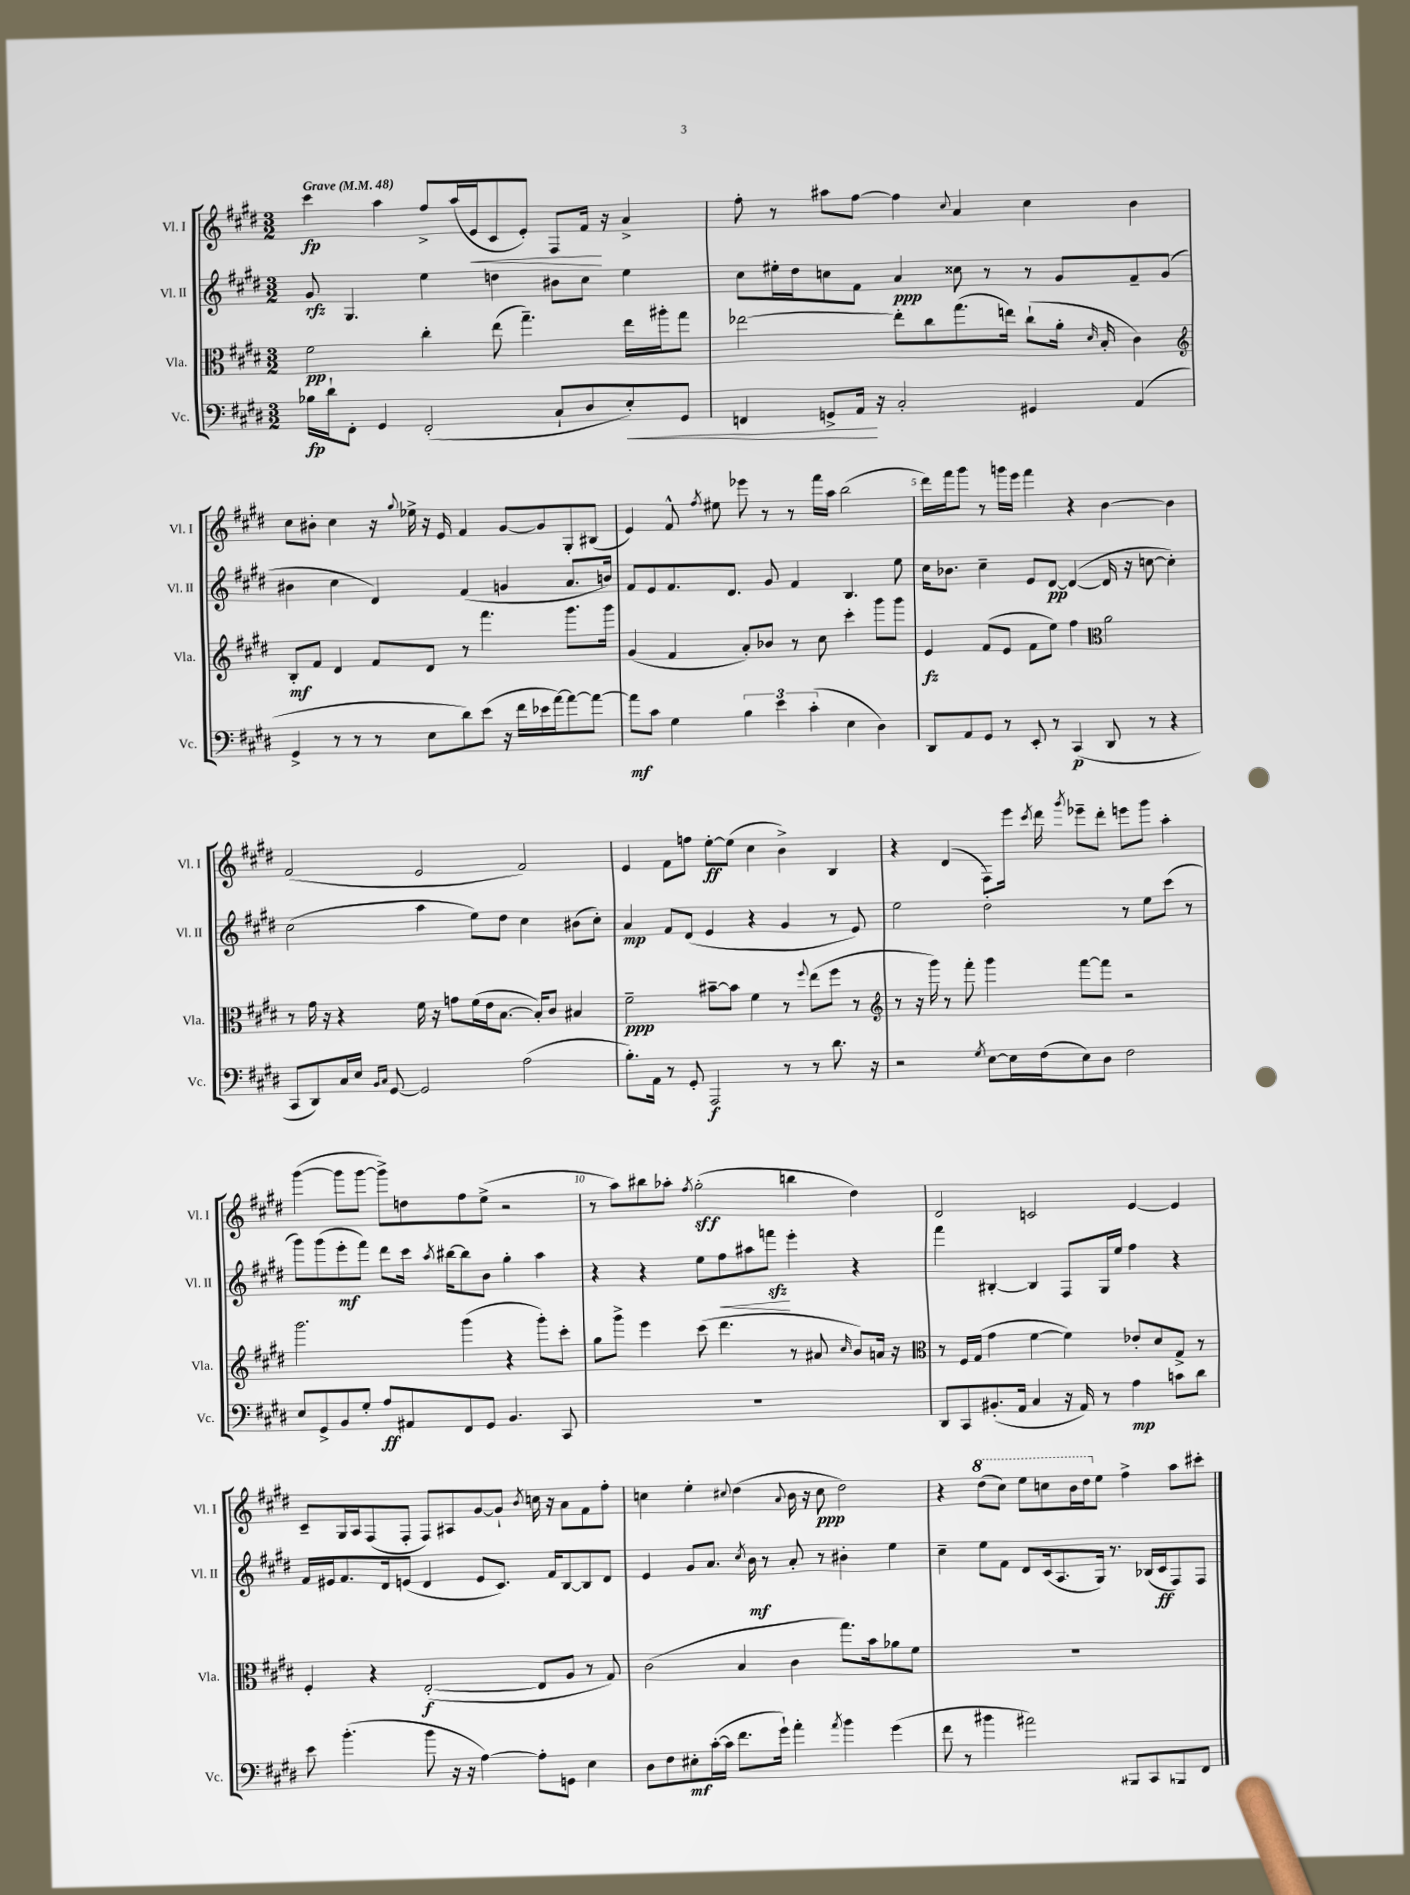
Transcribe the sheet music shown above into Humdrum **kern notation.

**kern	**dynam	**kern	**dynam	**kern	**dynam	**kern	**dynam
*part4	*part4	*part3	*part3	*part2	*part2	*part1	*part1
*staff4	*staff4	*staff3	*staff3	*staff2	*staff2	*staff1	*staff1
*I"Vc.	*	*I"Vla.	*	*I"Vl. II	*	*I"Vl. I	*
*I'Vc.	*	*I'Vla.	*	*I'Vl. II	*	*I'Vl. I	*
*clefF4	*	*clefC3	*	*clefG2	*	*clefG2	*
*k[f#c#g#d#]	*	*k[f#c#g#d#]	*	*k[f#c#g#d#]	*	*k[f#c#g#d#]	*
*M3/2	*	*M3/2	*	*M3/2	*	*M3/2	*
*MM48	*	*MM48	*	*MM48	*	*MM48	*
=1	=1	=1	=1	=1	=1	=1	=1
!	!	!	!	!	!	!LO:TX:a:B:t=Grave	!
16B-X\LL	fp	2f#\	pp	8g#/	rfz	4ccc#\	fp
16d#`\J	.	.	.	.	.	.	.
8FF#'\J	.	.	.	4.G#/	.	.	.
4GG#/	.	.	.	.	.	4aa\	.
(2FF#'/	.	4cc#'\	.	4ee\	.	8ff#^/L	.
.	.	.	.	.	.	(16aa/L	.
!	!	!	!	!	!	!	!LO:HP:b
.	.	.	.	.	.	16e/J	<
.	.	(8ee\	.	4ddn\	.	8c#/	.
.	.	4.gg#~\)	.	.	.	8e'/J)	.
8C#`/L	.	.	.	8b#X\L	.	8F#/L	.
8D#/	.	.	.	8cc#\J	.	16f#/Jk	.
.	.	.	.	.	.	16r	[
!	!LO:HP:b	!	!	!	!	!	!
8E'/)	<	16ee\LL	.	4ee\	.	4a^/	.
.	.	16aa#X'\J	.	.	.	.	.
8GG#/J	.	8gg#\J	.	.	.	.	.
=2	=2	=2	=2	=2	=2	=2	=2
4FFn/	.	[2ee-X\	.	8cc#\L	.	8ff#'\	.
.	.	.	.	16ee#X'\L	.	8r	.
.	.	.	.	16dd#\J	.	.	.
8GGn^/L	.	.	.	8ccn\	.	8aa#X\L	.
16AA/Jk	.	.	.	8f#\J	.	[8ff#\J	.
16r	[	.	.	.	.	.	.
2C#'/	.	8ee-'\L]	.	4a/	ppp	4ff#\]	.
.	.	8cc#\	.	.	.	.	.
.	.	.	.	.	.	8qqcc#/	.
.	.	(8.gg#\	.	8cc##X\	.	4a/	.
.	.	.	.	8r	.	.	.
.	.	16een\Jk)	.	.	.	.	.
4GG#X/	.	(8cc#`\L	.	8r	.	4cc#\	.
.	.	16a'\Jk	.	8g#/L	.	.	.
.	.	16qqd#/	.	.	.	.	.
.	.	16B'/	.	.	.	.	.
(4AA/	.	4c#\)	.	8f#~/	.	4b\	.
.	.	.	.	(8g#/J	.	.	.
!!LO:LB:g=z
=3	=3	=3	=3	=3	=3	=3	=3
*	*	*clefG2	*	*	*	*	*
4GG#^/	.	8B'/L	mf	4b#X\	.	8cc#\L	.
.	.	8f#/J	.	.	.	8b#X'\J	.
8r	.	4d#/	.	4cc#\	.	4cc#\	.
8r	.	.	.	.	.	.	.
8r	.	8f#/L	.	4d#/)	.	16r	.
.	.	.	.	.	.	8qqgg#/	.
.	.	.	.	.	.	16ee-X^\	.
8E\L	.	8d#/J	.	.	.	16r	.
.	.	.	.	.	.	16e/	.
8d#\)	.	8r	.	(4f#/	.	4f#/	.
(8e\J	.	4.fff#\	.	.	.	.	.
16r	.	.	.	4gn/	.	[8g#/L	.
16f#\LL	.	.	.	.	.	.	.
16e-X\	.	.	.	.	.	8g#/]	.
[16a\J)	.	.	.	.	.	.	.
8a\_	.	8.ggg#\L	.	8.a/L	.	8G#'/	.
8a\J_	.	.	.	.	.	(8B#X/J	.
.	.	16ggg#\Jk	.	16bn/Jk)	.	.	.
=4	=4	=4	=4	=4	=4	=4	=4
8a\L]	mf	(4g#/	.	8f#/L	.	4e/)	.
8c#\J	.	.	.	8e/	.	.	.
4G#\	.	4f#/	.	8.f#/	.	8f#^^/	.
.	.	.	.	.	.	8qff#/	.
.	.	.	.	.	.	8ee#X\	.
.	.	.	.	8.d#/J	.	.	.
6B\	.	8a'/L)	.	.	.	8eee-X\	.
.	.	8b-X/J	.	8g#/	.	8r	.
6e\	.	.	.	.	.	.	.
.	.	8r	.	4f#/	.	8r	.
(6c#'\	.	.	.	.	.	.	.
.	.	8cc#\	.	.	.	16fff#\LL	.
.	.	.	.	.	.	16aa\JJ	.
4E\	.	4ccc#'\	.	4.B/	.	(2bb\	.
4D#\)	.	8ggg#\L	.	.	.	.	.
.	.	8ggg#\J	.	8ee\	.	.	.
=5	=5	=5	=5	=5	=5	=5	=5
8DD#/L	.	4e/	fz	16cc#\KL	.	16ddd#\LL)	.
.	.	.	.	8.b-X\J	.	16fff#\J	.
8AA/	.	.	.	.	.	8ggg#\J	.
8GG#/J	.	(8f#/L	.	4cc#~\	.	8r	.
8r	.	8e/J	.	.	.	16gggn\LL	.
.	.	.	.	.	.	16eee\JJ	.
8EE'/	.	8f#\L	.	8e/L	.	4fff#\	.
8r	.	8ee\J)	.	[8d#/J	pp	.	.
(4CC#/	p	4ff#\	.	(4d#/_	.	4r	.
*	*	*clefC3	*	*	*	*	*
8DD#/	.	2a\	.	16d#/]	.	[4b\	.
.	.	.	.	16r	.	.	.
8r	.	.	.	[8ccn\	.	.	.
4r	.	.	.	4cc'\])	.	4b\]	.
!!LO:LB:g=z
=6	=6	=6	=6	=6	=6	=6	=6
8CC#/L	.	8r	.	(2cc#\	.	(2f#/	.
8DD#/)	.	16g#\	.	.	.	.	.
.	.	16r	.	.	.	.	.
16C#/L	.	4r	.	.	.	.	.
16E/JJ	.	.	.	.	.	.	.
16qqBB/LL	.	.	.	.	.	.	.
16qqC#/JJ	.	.	.	.	.	.	.
[8GG#/	.	.	.	.	.	.	.
2GG#/]	.	16f#\	.	4aa\	.	2e/	.
.	.	16r	.	.	.	.	.
.	.	8gn\L	.	.	.	.	.
.	.	(16f#\L	.	8ee\L)	.	.	.
.	.	16e\J	.	.	.	.	.
.	.	[8.B\J	.	8dd#\J	.	.	.
(2A\	.	.	.	4cc#\	.	2f#/)	.
.	.	16B'/KL])	.	.	.	.	.
.	.	8c#/J	.	.	.	.	.
.	.	4B#X/	.	(8b#X\L	.	.	.
.	.	.	.	8cc#'\J)	.	.	.
=7	=7	=7	=7	=7	=7	=7	=7
8.B'\L)	.	2f#~\	ppp	4a/	mp	4e/	.
16AA\Jk	.	.	.	.	.	.	.
8r	.	.	.	8f#/L	.	8f#\L	.
8GG#'/	.	.	.	(8d#/J	.	8ffn\J	.
2AAA/	f	[8b#X~\L	.	4e/	.	[8ee'\L	ff
.	.	8b#\J]	.	.	.	(8ee\J]	.
.	.	4f#\	.	4r	.	4cc#\	.
8r	.	8r	.	4g#/	.	4b^\)	.
.	.	8qqff#/	.	.	.	.	.
8r	.	(8ee\L	.	.	.	.	.
8.d#\	.	8ff#\J	.	8r	.	4B/	.
.	.	8r	.	8e/)	.	.	.
16r	.	.	.	.	.	.	.
=8	=8	=8	=8	=8	=8	=8	=8
*	*	*clefG2	*	*	*	*	*
2r	.	8r	.	2ee\	.	4r	.
.	.	16r	.	.	.	.	.
.	.	16ggg#\)	.	.	.	.	.
.	.	8r	.	.	.	(4d#/	.
.	.	8fff#'\	.	.	.	.	.
8qG#/	.	.	.	.	.	.	.
[8E\L	.	4ggg#\	.	2dd#'\	.	8F#\L)	.
16E\L]	.	.	.	.	.	16eee\Jk	.
.	.	.	.	.	.	8qccc#/	.
(16F#\J	.	.	.	.	.	16ddd#\	.
.	.	.	.	.	.	8qggg#/	.
8E\)	.	[8fff#\L	.	.	.	8eee-X~\L	.
8D#\J	.	8fff#\J]	.	.	.	8ddd#'\J	.
2F#\	.	2r	.	8r	.	8eeen\L	.
.	.	.	.	8ee\L	.	8ggg#\J	.
.	.	.	.	(8ccc#\J	.	4aa'\	.
.	.	.	.	8r	.	.	.
!!LO:LB:g=z
=9	=9	=9	=9	=9	=9	=9	=9
8E/L	.	2.ggg#\	.	8ggg#\L)	.	([4ggg#\	.
8GG#^/	.	.	.	(8ggg#\	.	.	.
8BB/	.	.	.	8eee'\	mf	8ggg#\L]	.
8G#'/J	.	.	.	8fff#\J)	.	[8ggg#\J	.
8A/L	ff	.	.	8ddd#\L	.	8ggg#^\L])	.
8AA#X/	.	.	.	16ccc#\Jk	.	8ddn\	.
.	.	.	.	8qaa/	.	.	.
.	.	.	.	[16bb#X\KL	.	.	.
8FF#/	.	(4ggg#\	.	8bb#\]	.	8ff#\	.
8GG#/J	.	.	.	8b\J	.	(8ee^\J	.
4.BB/	.	4r	.	4gg#'\	.	2r	.
.	.	8ggg#'\L)	.	4aa\	.	.	.
8CC#/	.	8ccc#'\J	.	.	.	.	.
=10	=10	=10	=10	=10	=10	=10	=10
1.r	.	8gg#\L	.	4r	.	8r	.
.	.	8ggg#^\J	.	.	.	8aa\L)	.
.	.	4eee\	.	4r	.	8bb#X\	.
.	.	.	.	.	.	8aa-X'\J	.
.	.	.	.	.	.	8qff#/	.
.	.	(8ccc#\	.	8ee\L	.	(2gg#'\	sff
!	!	!	!	!	!LO:HP:b	!	!
.	.	4.ddd#\	.	8ff#\	<	.	.
.	.	.	.	8aa#X\	.	.	.
.	.	.	.	8fffnzz\J	.	.	.
.	.	8r	.	4eee'\	[	4bbn\	.
.	.	8a#X/	.	.	.	.	.
.	.	16qqcc#/	.	.	.	.	.
.	.	8b/L)	.	4r	.	4dd#\)	.
.	.	16an/Jk	.	.	.	.	.
.	.	16r	.	.	.	.	.
=11	=11	=11	=11	=11	=11	=11	=11
*	*	*clefC3	*	*	*	*	*
8DD#/L	.	8r	.	4fff#\	.	2d#/	.
8CC#/	.	16F#/LL	.	.	.	.	.
.	.	(16G#/JJ	.	.	.	.	.
(8.BB#X'/	.	4g#\	.	[4B#X'/	.	.	.
16AA/Jk	.	.	.	.	.	.	.
4C#/	.	[4f#\	.	4B#/]	.	2cn/	.
16r	.	4f#\])	.	8F#/L	.	.	.
16AA/)	.	.	.	.	.	.	.
8r	.	.	.	16G#/L	.	.	.
.	.	.	.	16ee/JJ	.	.	.
4A\	mp	8e-X'/L	.	4ff#\	.	[4e/	.
.	.	8d#/	.	.	.	.	.
8cn\L	.	8G#^/J	.	4r	.	4e/]	.
8d#\J	.	8r	.	.	.	.	.
!!LO:LB:g=z
=12	=12	=12	=12	=12	=12	=12	=12
8e\	.	4F#'/	.	16f#/LL	.	8c#~/L	.
.	.	.	.	16e#X/J	.	.	.
(4.b'\	.	.	.	8.f#/	.	16G#/L	.
.	.	.	.	.	.	16A/J	.
.	.	4r	.	.	.	(8F#/	.
.	.	.	.	16d#/k	.	.	.
.	.	.	.	(8en/J	.	8F#'/J	.
8b\	.	([2E'/	f	4d#/	.	8F#/L)	.
16r	.	.	.	.	.	8A#X/	.
16r	.	.	.	.	.	.	.
[4A\)	.	.	.	8e/L	.	[8g#/	.
.	.	.	.	8.c#/J)	.	8g#`/J]	.
.	.	.	.	.	.	8qb/	.
8A'\L]	.	8E/L]	.	.	.	16ccn\	.
.	.	.	.	16f#/KL	.	16r	.
8GGn\J	.	8A/J	.	[8B/	.	8a\L	.
4E\	.	8r	.	8B/]	.	8f#\	.
.	.	8G#/)	.	8d#/J	.	8ff#'\J	.
=13	=13	=13	=13	=13	=13	=13	=13
8D#\L	.	(2c#\	.	4e/	.	4ccn\	.
8F#\	.	.	.	.	.	.	.
8E#X'\	mf	.	.	8g#/L	.	4ee'\	.
([16c#'\L	.	.	.	8.a/J	.	.	.
16c#\JJ]	.	.	.	.	.	.	.
.	.	.	.	.	.	8qqcc#X/	.
8.f#\L	.	4B/	.	.	.	(4dd#\	.
.	.	.	.	8qcc#/	.	.	.
.	.	.	.	16b\	mf	.	.
.	.	.	.	8r	.	.	.
16g#`\Jk)	.	.	.	.	.	.	.
.	.	.	.	.	.	8qqa/	.
4a'\	.	4c#\	.	8a'/	.	16b\	.
.	.	.	.	.	.	16r	.
.	.	.	.	8r	.	8cc#\	ppp
8qa/	.	.	.	.	.	.	.
4b\	.	8.gg#\L)	.	4b#X'\	.	2dd#\)	.
.	.	16b\k	.	.	.	.	.
(4g#\	.	8a-X\	.	4ee\	.	.	.
.	.	8f#\J	.	.	.	.	.
=14	=14	=14	=14	=14	=14	=14	=14
8f#\	.	1.r	.	4cc#~\	.	4r	.
8r	.	.	.	.	.	.	.
*	*	*	*	*	*	*8va	*
4b#X\	.	.	.	8ee\L	.	(8ddd#\L	.
.	.	.	.	8f#\J	.	8ccc#\J)	.
2a#X\)	.	.	.	8d#/L	.	8eee\L	.
.	.	.	.	(16c#/k	.	8cccn\	.
.	.	.	.	8.A/	.	.	.
.	.	.	.	.	.	16bb\L	.
.	.	.	.	.	.	16ddd#\J	.
*	*	*	*	*	*	*X8va	*
.	.	.	.	16G#/Jk)	.	8ee\J	.
.	.	.	.	8.r	.	.	.
8BBB#X/L	.	.	.	.	.	4ff#^\	.
8CC#/	.	.	.	(16B-X/LL	.	.	.
.	.	.	.	16c#/J	ff	.	.
8BBBn/	.	.	.	8F#/)	.	8aa\L	.
8FF#/J	.	.	.	8F#/J	.	8ccc#X'\J	.
==	==	==	==	==	==	==	==
*-	*-	*-	*-	*-	*-	*-	*-
